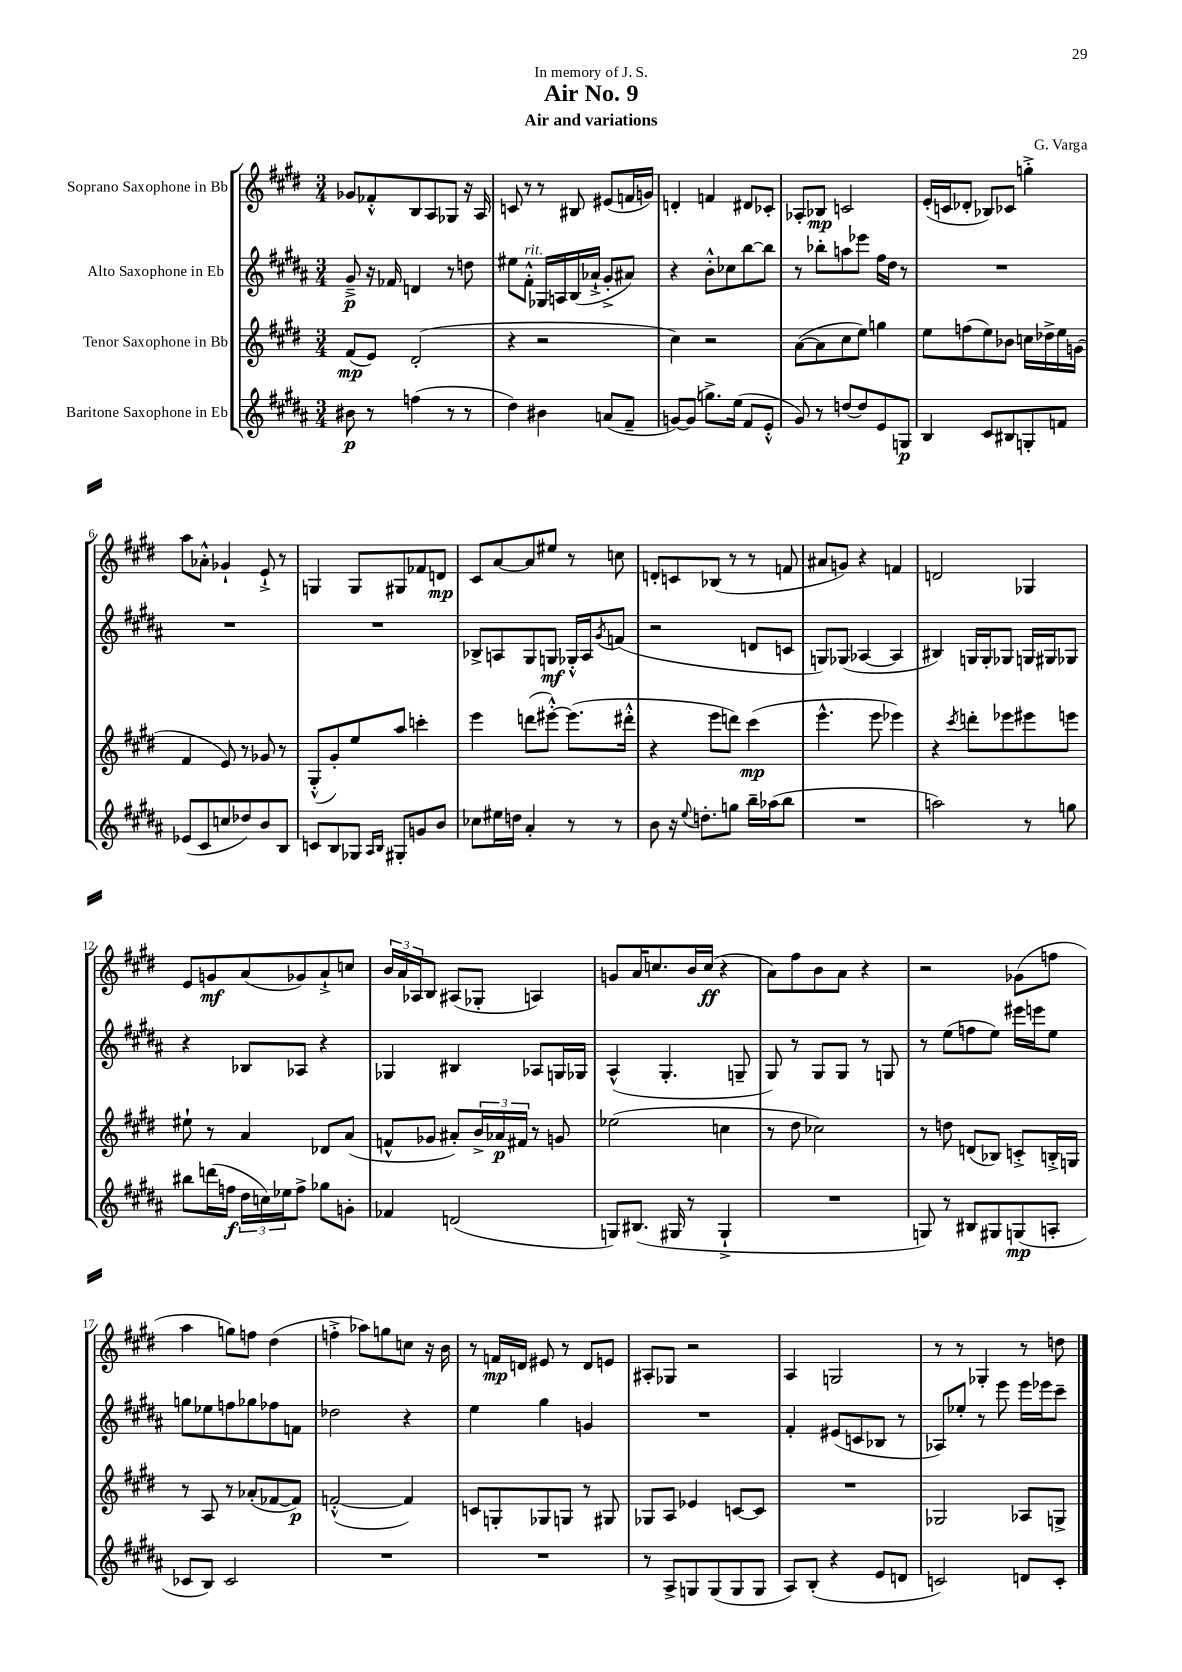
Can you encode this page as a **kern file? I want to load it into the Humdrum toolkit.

**kern	**kern	**kern	**kern
*staff4	*staff3	*staff2	*staff1
*clefG2	*clefG2	*clefG2	*clefG2
*k[f#c#g#d#a#]	*k[f#c#g#d#]	*k[f#c#g#d#a#]	*k[f#c#g#d#]
*M3/4	*M3/4	*M3/4	*M3/4
8b#\	(8f#/L	8g#~^/	8g-/L
8r	8e/J)	16r	8f-'^^/
.	.	16f-/	.
(4ff\	(2d#'/	4d/	8B/
.	.	.	8A/
8r	.	8r	8G-/J
8r	.	8dd\	16r
.	.	.	16A/
=	=	=	=
4dd#\)	4r	8ee#\L	8c/
.	.	8f#'^^\J	8r
4b#\	2r	16G-/LL	8r
.	.	16A/	.
.	.	(16B/	8B#/
.	.	16a-`^/JJ	.
(8a/L	.	8g#'^/L	(8e#/L
8f#~/J	.	8a#/J)	16f/L
.	.	.	16g/JJ)
=	=	=	=
[8g/L)	4cc#\)	4r	4d'/
(8g/]J	.	.	.
8.gg^\L)	2r	8b'^^\L	4f/
.	.	8cc-\	.
(16ee\Jk	.	.	.
8f#/L	.	[8bb\	8d#/L
8e'^^/J	.	8bb\]J	8c-'/J
=	=	=	=
8g#/)	([8a\L	8r	8A-'/L
8r	8a\]	8bb-'\L	8B-/J
[8dd/L	8cc#\	8aa\	2c/
8dd/]	8ee\J)	8eee-\J	.
8e/	4gg\	16ff#\LL	.
.	.	16dd#\JJ	.
8G/J	.	8r	.
=	=	=	=
4B/	8ee\L	2.r	(16e'/LL
.	.	.	16c/J
.	(8ff\	.	8d-'/J
8c#/L	8ee\)	.	8B-/L)
8B#/	8b-\J	.	8c-/J
8G'/	16cc\LL	.	4gg'^\
.	16dd-^\	.	.
8f/J	16ee\	.	.
.	(16g\JJ	.	.
=	=	=	=
(8e-/L	4f#/	2.r	8aa\L
8c#/	.	.	8a-'^^\J
8cc/	8e/)	.	4g-`/
8dd-/)	8r	.	.
8b/	8g-/	.	8e`^/
8B/J	8r	.	8r
=	=	=	=
8c/L	(8G#'^^/L	2.r	4G/
8B/	8g#'/)	.	.
8G-/J	8ee/	.	8G/L
16qqA#/LL	.	.	.
16qqB/JJ	.	.	.
8G#'/L	8aa/J	.	8G#/
8g/	4ccc'\	.	8f-/
8b/J	.	.	8d/J
=	=	=	=
8cc-\L	4eee\	8B-^/L	8c#/L
16ee#\L	.	8A/	[8a/
16dd\JJ	.	.	.
4a#'/	(8ddd\L	8G#/	8a/]
.	[8eee#'^^\J)	8G/J	8ee#/J
8r	(8.eee#\]L	16G-'^^/LL	8r
.	.	16A/J	.
.	.	8qg#/	.
8r	.	(8f/J	8cc\
.	16ddd#'^^\Jk	.	.
=	=	=	=
8b\	4r	2r	8d'/L
16r	.	.	8c/
8qqee/	.	.	.
8.dd'\L	.	.	.
.	8eee\L	.	(8B-/J
8gg\J	8ddd\J)	.	8r
16bb~\LL	(4ccc#\	8d/L	8r
(16aa-\J	.	.	.
8bb\J	.	8c/J	8f/
=	=	=	=
2.r	4.eee^^\	8G/L)	8a#/L
.	.	(8G-/J	8g/J)
.	.	[4A-/	4r
.	8eee\	.	.
.	4eee-\)	4A-/]	4f/
=	=	=	=
2aa\)	4r	4B#/)	2d/
.	8qccc#/	.	.
.	8ddd'\L	16G/LL	.
.	.	16G'/J	.
.	8eee-\	8G-/J	.
8r	8eee#\	16G/LL	4G-/
.	.	16G#/J	.
8gg\	8eee\J	8G-/J	.
=	=	=	=
8bb#\L	8ee#`\	4r	8e/L
(16ddd\L	8r	.	8g/
16ff\JJ	.	.	.
24dd#\LL	4a/	8B-/L	(8a/
24cc\)	.	.	.
24ee-\J	.	.	.
8ff^\J	.	8A-/J	8g-/)
8gg-\L	8d-/L	4r	8a`^/
8g'\J	(8a/J	.	8cc/J
=	=	=	=
4f-/	8f^^/L	4G-/	24b/LL
.	.	.	24a/
.	.	.	24A-/J
.	8g-/J	.	8B/J
(2d/	8a#'/L)	4B#/	(8A#/L
.	24b^/L	.	8G-'/J
.	24a-/	.	.
.	24f#/JJ	.	.
.	8r	8A-/L	4A/)
.	8g/	16G/L	.
.	.	16G-/JJ	.
=	=	=	=
8G/L)	(2ee-\	(4A#^^/	8g/L
(8.B#/J	.	.	16a/K
.	.	.	8.cc/
.	.	4.G#'/	.
16G#/	.	.	.
8r	.	.	16b/L
.	.	.	(16cc/JJ
4G#`^/	4cc\	.	4r
.	.	8G~/	.
=	=	=	=
2.r	8r	8G#/)	8a\L)
.	8dd#\	8r	8ff#\
.	2cc-\)	8G#/L	8b\
.	.	8G#/J	8a\J
.	.	8r	4r
.	.	8G/	.
=	=	=	=
8G/)	8r	8r	2r
8r	8dd\	(8ee\L	.
8B#/L	(8d/L	8ff\	.
8G#/	8B-/J)	8ee\J)	.
(8G/	8c'^/L	16eee#\LL	(8g-\L
.	.	16eee\J	.
8A'/J	16B'^/L	8ee\J	8ff\J
.	16G/JJ	.	.
=	=	=	=
8c-/L	8r	8gg\L	4aa\
8B/J)	8A/	8ee-\	.
2c-/	8r	8ff\	8gg\L)
.	(8a-'/L	8gg-\	8ff\J
.	[8f-/	8ff-\	(4dd#\
.	8f-/]J)	8f\J	.
=	=	=	=
2.r	([2f'^^/	2dd-\	4ff'^\
.	.	.	8aa-\L)
.	.	.	8gg\
.	4f/])	4r	8cc\J
.	.	.	16r
.	.	.	16b\
=	=	=	=
2.r	8c/L	4ee\	8r
.	8G'/	.	16f/LL
.	.	.	16d/JJ
.	8G-/	4gg#\	8e#/
.	8G/J	.	8r
.	8r	4g/	8d/L
.	8G#/	.	8e/J
=	=	=	=
8r	8G-/L	2.r	8A#'/L
8A#^/L	8A/J	.	8G-/J
8G/	4e-/	.	2r
(8G/	.	.	.
8G/	[8c/L	.	.
8G/J	8c/]J	.	.
=	=	=	=
8A#/L)	2.r	4f#'/	4A/
(8B'/J	.	.	.
4r	.	(8e#/L	2G/
.	.	8c/	.
8e/L	.	8B-/J	.
8d/J	.	8r	.
=	=	=	=
2c/)	2G-/	8A-/L)	8r
.	.	8ee-'/J	8r
.	.	8r	4G-'/
.	.	8eee\	.
8d/L	8A-/L	16eee\LL	8r
.	.	16eee-\J	.
8c'/J	8G^/J	8ccc#~\J	8dd\
==	==	==	==
*-	*-	*-	*-
